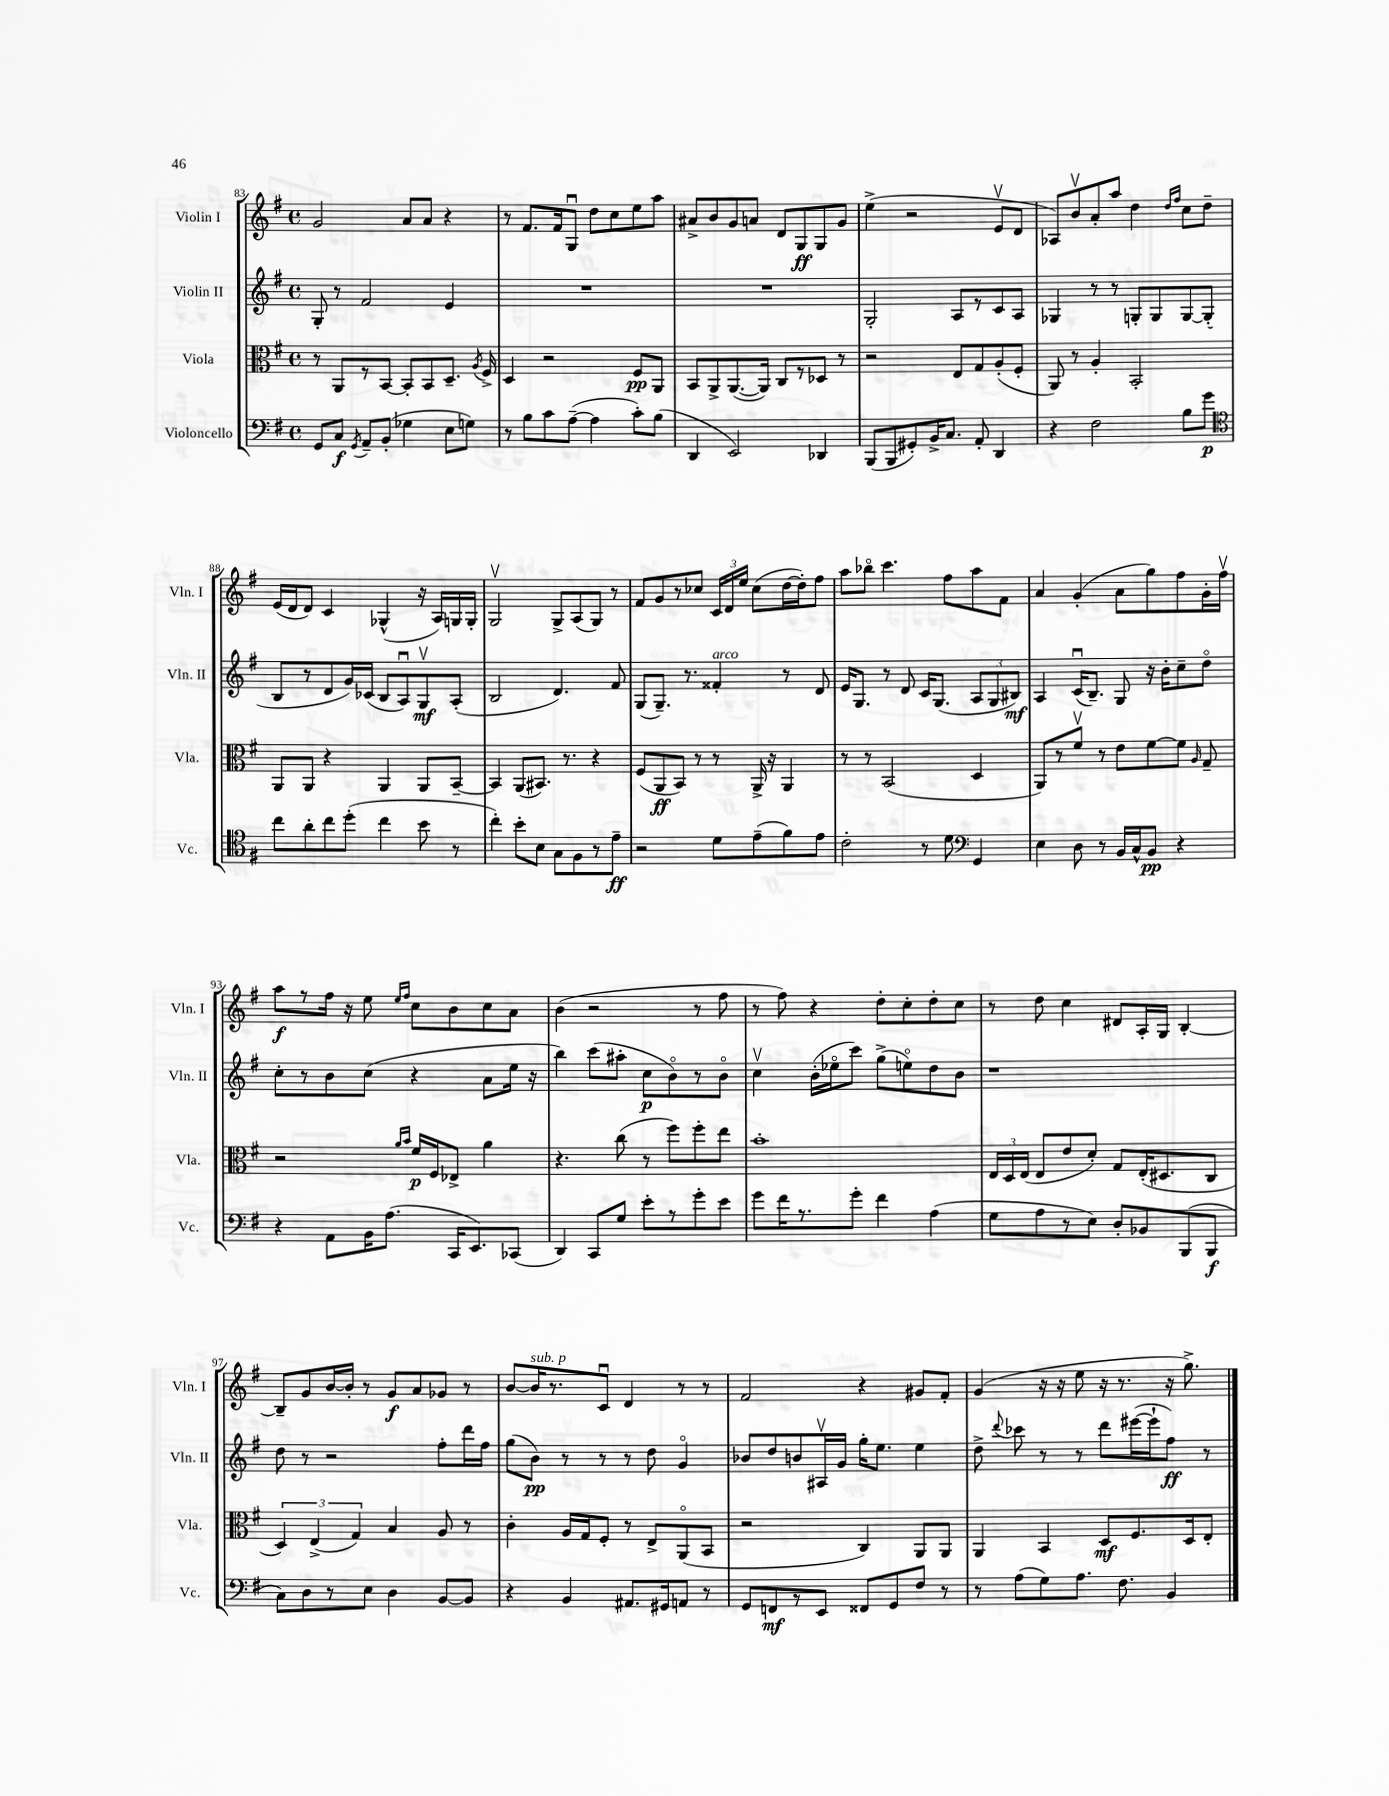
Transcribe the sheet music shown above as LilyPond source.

<<
\new StaffGroup <<
\new Staff = "s0" \with { instrumentName = "Violin I" shortInstrumentName = "Vln. I" } {
    \clef treble \key g \major \defaultTimeSignature \time 4/4
    \autoBeamOff g'2 a'8[ a'8] r4 |
    r8 fis'8.[ fis'16 g8]\downbow d''8[ c''8 e''8 a''8] |
    ais'8[-> b'8 g'8 a'8] d'8[ g8\ff g8 g'8] |
    e''4->( r2 e'8[\upbow d'8] |
    aes8[) b'8\upbow a'8-. a''8] d''4 \grace { d''16[ fis''16] } c''8[ d''8]-- |
    e'16[( d'16 d'8]) c'4 ges4-^( r16 a16[) g16 g16]-. |
    g2\upbow g8[-> a8( g8]) r8 |
    fis'8[ g'8 r8 ces''8] \tuplet 3/2 { c'16[ d'16 e''16] } ces''8[( d''16~ d''16-.) fis''8] |
    a''8[ bes''8]\flageolet c'''4. fis''8[ a''8 fis'8] |
    a'4 g'4-.( a'8[ g''8) fis''8 g'16-. fis''16]\upbow |
    a''8[\f r8 fis''16] r16 e''8 \grace { e''16[ fis''16] } c''8[ b'8 c''8 a'8] |
    b'4( r2 r8 fis''8 |
    r8 fis''8) r4 d''8[-. c''8-. d''8-. c''8] |
    r8 d''8 c''4 dis'8[ a16-. g16] b4~-. |
    b8[-- g'8 b'16~ b'16]-. r8 g'8[\f a'8 ges'8] r8 |
    b'8[~ b'16^\markup { \italic "sub. p" } r8. c'8]\downbow d'4 r8 r8 |
    fis'2 r4 gis'8[ fis'8]-. |
    g'4( r16 r16 e''8 r16 r8. r16 g''8.->) \bar "|." |
}
\new Staff = "s1" \with { instrumentName = "Violin II" shortInstrumentName = "Vln. II" } {
    \clef treble \key g \major \defaultTimeSignature \time 4/4
    \autoBeamOff g8-. r8 fis'2 e'4 |
    R1 |
    R1 |
    g2-. a8[ r8 c'8 a8] |
    ges4 r8 r8 g8[-. g8 g8~ g8]-.( |
    b8[ r8 d'8 g'16) ces'16]( b8[ a8\downbow) g8\upbow\mf a8]-.( |
    b2 d'4.) fis'8 |
    g8[( g8.]--) r8. fisis'4-.^\markup { \italic "arco" } r8 d'8 |
    e'16[ g8.] r8 d'8 c'16[ g8.]( \tuplet 3/2 { a8[ g8 bis8]\mf) } |
    a4 c'16[\downbow( b8.]--) g8 r16 b'16[-. c''8-- d''8]\flageolet |
    c''8[-. r8 b'8 c''8]( r4 a'8[ e''16] r16 |
    b''4) c'''8[( ais''8]-. c''8[\p b'8\flageolet) r8 b'8]\flageolet |
    c''4\upbow b'16[-.( ees''16\flageolet c'''8]) g''8[->( e''8\flageolet) d''8 b'8] |
    r1 |
    d''8 r8 r2 fis''8[-. d'''16 fis''16] |
    g''8[( b'8]\pp) r8 r8 r8 d''8 g'4\flageolet |
    bes'8[ d''8 b'8 ais16\upbow g'16] g''16[-. e''8.] e''4 |
    d''8-> \appoggiatura { d'''8 } ces'''8 r8 r8 d'''8[ eis'''16~( eis'''16-! fis''8]\ff) r8 \bar "|." |
}
\new Staff = "s2" \with { instrumentName = "Viola" shortInstrumentName = "Vla." } {
    \clef alto \key g \major \defaultTimeSignature \time 4/4
    \autoBeamOff r8 a,8[ r8 b,8]~ b,8[-. b,8 d8.]-- \acciaccatura { a8 } fis16-> |
    d4 r2 fis8[\pp a,8] |
    b,8[ a,8-> a,8.~( a,16]) c8[ r8 des8] r8 |
    r2 e8[ g8 a8-.( fis8]-. |
    a,8) r8 a4-. b,2-. |
    a,8[ a,8] r4 a,4 a,8[ b,8]~-- |
    b,4 a,8[( bis,8.]) r8. r4 |
    fis8[( a,8\ff b,8]) r8 r8 a,16-> r16 a,4 |
    r8 r8 b,2( d4 |
    a,8[) r8 fis'8]\upbow r8 e'8[ fis'8~ fis'8] \grace { a16 } g8-- |
    r2 \grace { a'16[ b'16] } fis'16[\p fis16 ees8]-> a'4 |
    r4. c''8( r8 fis''8[) fis''8-. e''8] |
    b'1-. |
    \tuplet 3/2 { e16[ d16 e16]( } e8[ e'8 d'8]-.) g8[ e16-.( dis8. c8] |
    \tuplet 3/2 { d4) e4->( g4) } b4 a8 r8 |
    c'4-. a16[ g16 fis8]-. r8 e8[-> a,8\flageolet( b,8] |
    r2 c4) a,8[ a,8] |
    a,4 b,4 d8[\mf fis8. d16 e8]-. \bar "|." |
}
\new Staff = "s3" \with { instrumentName = "Violoncello" shortInstrumentName = "Vc." } {
    \clef bass \key g \major \defaultTimeSignature \time 4/4
    \autoBeamOff g,8[ c8]\f \acciaccatura { g,8 } a,8[-- b,8]-.( ges4 e8[ g8]) |
    r8 b8[ c'8 a8]~--( a4 c'8[-.) b8]( |
    d,4 e,2) des,4 |
    b,,8[( b,,8 gis,8-.) b,16-> c8.] a,8-. d,4 |
    r4 fis2 b8[ g'8]\p |
    \clef tenor c''8[ a'8-. c''8 d''8]-.( c''4 b'8 r8 |
    c''4-.) b'8[-. b8] g8[ fis8 r8 e'8]--\ff |
    r2 d'8[ e'8--( fis'8) e'8] |
    c'2-. r8 d'8 \clef bass g,4 |
    e4 d8 r8 b,16[ c16-^ b,8]\pp r4 |
    r4 a,8[ b,16 a8.]( c,16[ e,8.) ces,8]( |
    d,4) c,8[ g8] e'8[-. r8 g'8-. e'8] |
    g'8[ fis'16 r8. g'8]-. fis'4 a4( |
    g8[ a8 r8 e8]) d8[-. bes,8 b,,8( b,,8]\f |
    c8[) d8 r8 e8] d4 b,8[~ b,8] |
    r4 b,4 ais,8.[ gis,16 a,8] r8 |
    g,8[ f,8\mf r8 e,8] fisis,8[ g,8 fis8] r8 |
    r8 a8[( g8) a8.] fis8. b,4 \bar "|." |
}
>>
>>
\layout { \context { \Score currentBarNumber = #83 } }
